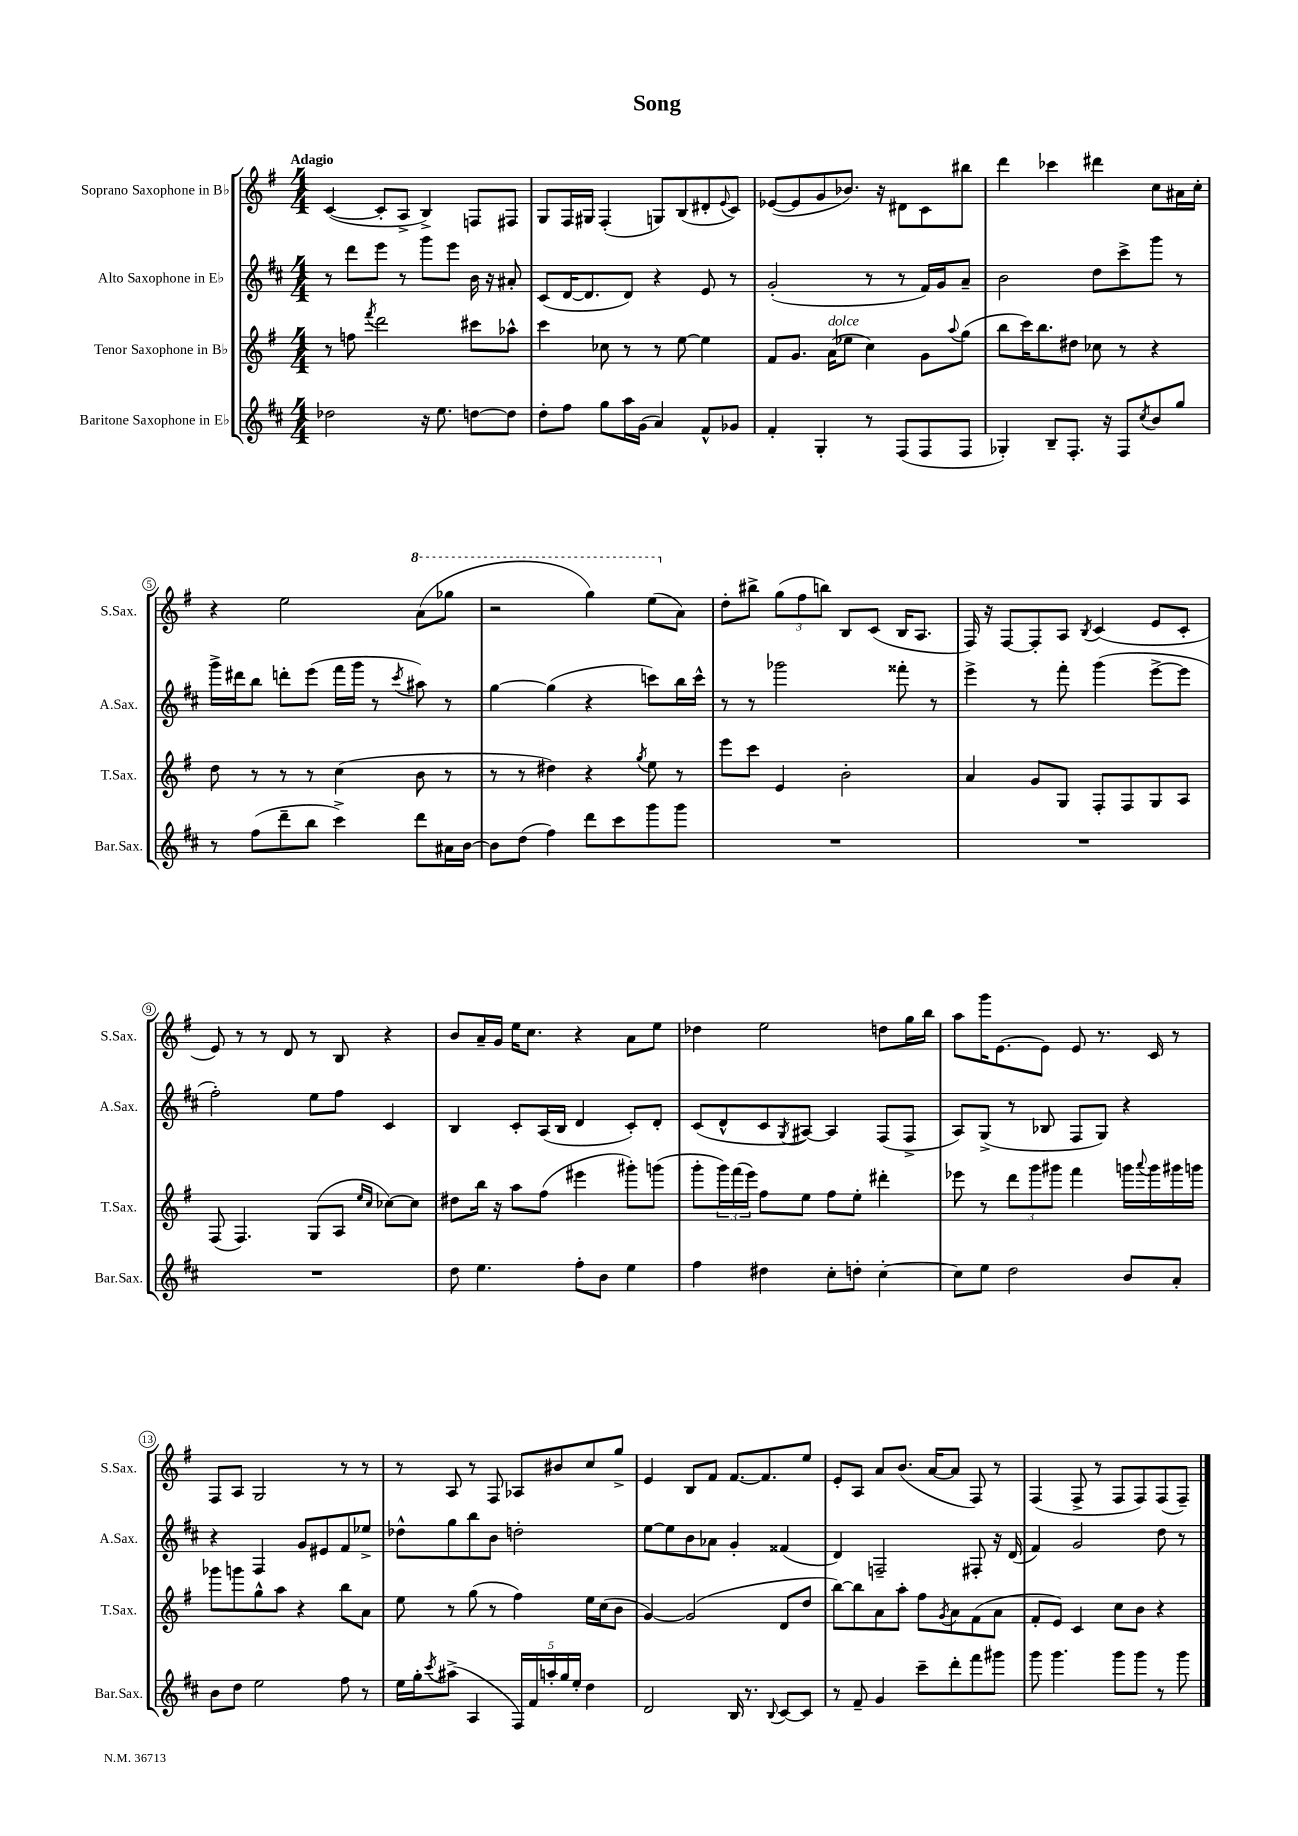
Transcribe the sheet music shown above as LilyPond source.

\header { title = "Song" }
<<
\new StaffGroup <<
\new Staff = "s0" \with { instrumentName = "Soprano Saxophone in Bb" shortInstrumentName = "S.Sax." } {
    \clef treble \key g \major \numericTimeSignature \time 4/4 \tempo "Adagio"
    c'4~( c'8-. a8-> b4->) f8 fis8 |
    g8 fis16 gis16 fis4-.( g8) b8( dis'8-. \appoggiatura { e'8 } c'8) |
    ees'8~( ees'8 g'8 bes'8.) r16 dis'8 c'8 bis''8 |
    d'''4 ces'''4 dis'''4 c''8 ais'16 c''16-. |
    r4 e''2 \ottava #1 a''8( ges'''8 |
    r2 g'''4) e'''8( \ottava #0 a'8) |
    d''8-. bis''8-> \tuplet 3/2 { g''8( fis''8 b''8) } b8 c'8( b16 a8. |
    fis16) r16 fis8~ fis8-. a8 \acciaccatura { b8 } c'4( e'8 c'8-. |
    e'8) r8 r8 d'8 r8 b8 r4 |
    b'8 a'16-- g'16 e''16 c''8. r4 a'8 e''8 |
    des''4 e''2 d''8 g''16 b''16 |
    a''8 g'''16 e'8.~ e'8 e'8 r8. c'16 r8 |
    fis8 a8 g2 r8 r8 |
    r8 a8 r8 fis8 aes8 bis'8 c''8 g''8-> |
    e'4 b8 fis'8 fis'8.~ fis'8. e''8 |
    e'8-. a8 a'8 b'8.( a'16~ a'8 fis8) r8 |
    fis4( fis8-> r8 fis8 fis8) fis8( fis8--) \bar "|." |
}
\new Staff = "s1" \with { instrumentName = "Alto Saxophone in Eb" shortInstrumentName = "A.Sax." } {
    \clef treble \key d \major \numericTimeSignature \time 4/4
    r8 d'''8 e'''8 r8 g'''8 e'''8 b'16 r16 ais'8-. |
    cis'8( d'16~ d'8. d'8) r4 e'8 r8 |
    g'2-.( r8 r8 fis'16) g'16 a'8-- |
    b'2 d''8 cis'''8-> g'''8 r8 |
    g'''16-> dis'''16 b''8 d'''8-. e'''8( fis'''16 g'''16 r8 \acciaccatura { cis'''8 } ais''8) r8 |
    g''4~ g''4( r4 c'''8) b''16 c'''16-^ |
    r8 r8 ges'''2 fisis'''8-. r8 |
    e'''4-> r8 fis'''8-. g'''4( e'''8~-> e'''8 |
    fis''2-.) e''8 fis''8 cis'4 |
    b4 cis'8-. a16( b16 d'4 cis'8-.) d'8-. |
    cis'8( d'8-^ cis'8 \acciaccatura { g8 } ais8~) ais4 fis8( fis8-> |
    a8) g8->( r8 bes8 fis8 g8) r4 |
    r4 fis4 g'8 eis'8 fis'8 ees''8-> |
    des''8-^ g''8 b''8 b'8 d''2-. |
    e''8~ e''8 b'8 aes'8 g'4-. fisis'4( |
    d'4) f2-- fis8-. r16 d'16( |
    fis'4) g'2 d''8 r8 \bar "|." |
}
\new Staff = "s2" \with { instrumentName = "Tenor Saxophone in Bb" shortInstrumentName = "T.Sax." } {
    \clef treble \key g \major \numericTimeSignature \time 4/4
    r8 f''8 \acciaccatura { fis'''8 } d'''2 cis'''8 aes''8-^ |
    c'''4 ces''8 r8 r8 e''8~ e''4 |
    fis'8 g'8. a'16^\markup { \italic "dolce" }( ees''8 c''4) g'8 \appoggiatura { a''8 } g''8( |
    b''8 c'''16) b''8. dis''8 ces''8 r8 r4 |
    d''8 r8 r8 r8 c''4( b'8 r8 |
    r8 r8 dis''4) r4 \acciaccatura { g''8 } e''8 r8 |
    e'''8 c'''8 e'4 b'2-. |
    a'4 g'8 g8 fis8-. fis8 g8 a8 |
    fis8( fis4.) g8( a8 \grace { e''16 c''16 } ces''8~) ces''8 |
    dis''8 b''16 r16 a''8 fis''8( eis'''4 gis'''8-.) g'''8( |
    g'''8-. \tuplet 3/2 { g'''16) fis'''16( e'''16) } fis''8 e''8 fis''8 e''8-. dis'''4-. |
    ees'''8 r8 \tuplet 3/2 { d'''8 g'''8 gis'''8 } fis'''4 g'''16 \appoggiatura { a'''8 } g'''16 gis'''16 g'''16 |
    ges'''8 g'''8 g''8-^ a''8 r4 b''8 a'8 |
    e''8 r8 g''8( r8 fis''4) e''16 c''16( b'8 |
    g'4~) g'2( d'8 d''8 |
    b''8~) b''8 a'8 a''8-. fis''8 \acciaccatura { g'8 } a'8 fis'8( a'8 |
    fis'8-. e'8) c'4 c''8 b'8 r4 \bar "|." |
}
\new Staff = "s3" \with { instrumentName = "Baritone Saxophone in Eb" shortInstrumentName = "Bar.Sax." } {
    \clef treble \key d \major \numericTimeSignature \time 4/4
    des''2 r16 e''8. d''8~ d''8 |
    d''8-. fis''8 g''8 a''16 g'16( a'4) fis'8-^ ges'8 |
    fis'4-. g4-. r8 fis8( fis8 fis8 |
    ges4-.) b8-- fis8.-. r16 fis8 \acciaccatura { cis''8 } b'8 g''8 |
    r8 fis''8( d'''8-- b''8 cis'''4->) d'''8 ais'16 b'16~ |
    b'8 d''8( fis''4) d'''8 cis'''8 g'''8 g'''8 |
    R1 |
    R1 |
    R1 |
    d''8 e''4. fis''8-. b'8 e''4 |
    fis''4 dis''4 cis''8-. d''8-. cis''4~-. |
    cis''8 e''8 d''2 b'8 a'8-. |
    b'8 d''8 e''2 fis''8 r8 |
    e''16 g''16-. \acciaccatura { cis'''8 } ais''8->( a4 \tuplet 5/4 { fis16) fis'16 a''16-. g''16 e''16-. } d''4 |
    d'2 b16 r8. \appoggiatura { b8 } cis'8~ cis'8 |
    r8 fis'8-- g'4 cis'''8-- d'''8-. fis'''8 gis'''8 |
    g'''8 g'''4. g'''8 g'''8 r8 g'''8 \bar "|." |
}
>>
>>
\layout { \context { \Score \override BarNumber.stencil = #(make-stencil-circler 0.1 0.3 ly:text-interface::print) } }
